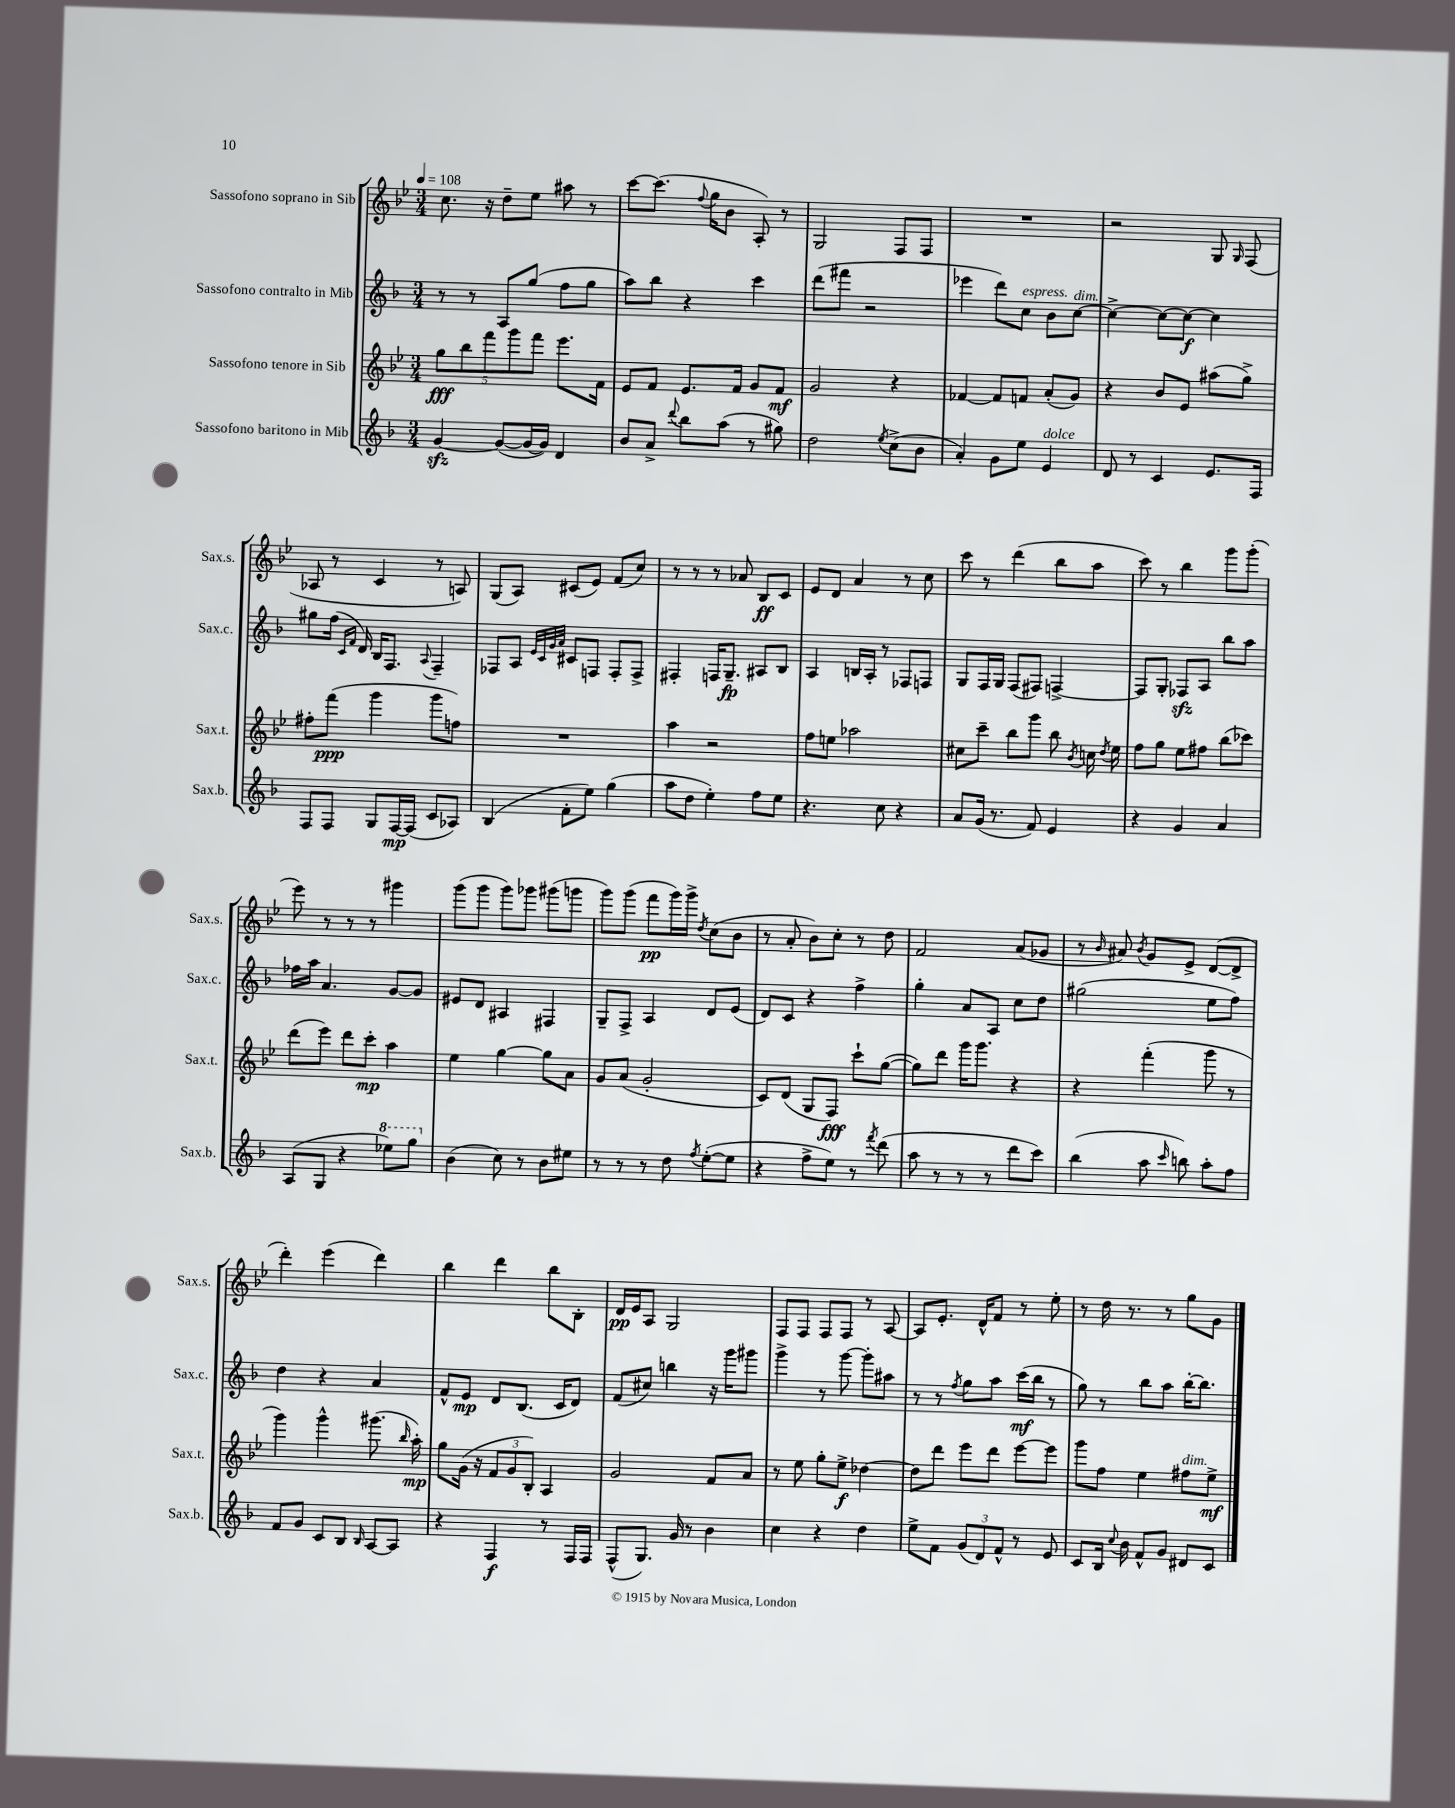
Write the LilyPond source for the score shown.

<<
\new StaffGroup <<
\new Staff = "s0" \with { instrumentName = "Sassofono soprano in Sib" shortInstrumentName = "Sax.s." } {
    \clef treble \key bes \major \numericTimeSignature \time 3/4 \tempo 4 = 108
    \autoBeamOff c''8. r16 d''8[-- ees''8] ais''8 r8 |
    c'''8[~ c'''8.]( \appoggiatura { f''8 } g''16[ bes'8] a8-.) r8 |
    g2 f8[ f8] |
    R2. |
    r2 g8 \grace { g16 } f8( |
    aes8 r8 c'4 r8 a8) |
    g8[( a8]) cis'8[( ees'8]) f'8[( c''8]) |
    r8 r8 r8 aes'8 bes8[\ff c'8] |
    ees'8[ d'8] a'4 r8 c''8 |
    c'''8 r8 d'''4( bes''8[ a''8] |
    c'''8) r8 bes''4 g'''8[ g'''8]-.( |
    ees'''8) r8 r8 r8 gis'''4 |
    g'''8[( g'''8] g'''8[) ges'''8] gis'''8[( g'''8] |
    g'''8[) g'''8]( f'''8[\pp g'''16) g'''16]-> \acciaccatura { d''8 } c''8[( bes'8] |
    r8 a'8-. bes'8[) c''8]-. r8 d''8 |
    f'2 a'8[( ges'8] |
    r8 \grace { bes'16 } ais'8) \acciaccatura { bes'8 } g'8[ ees'8]-> d'8[~( d'8]-> |
    d'''4-.) ees'''4( d'''4) |
    bes''4 d'''4 bes''8[ bes8]-. |
    d'16[\pp ees'16 a8] g2 |
    f8[ f8] f8[ f8] r8 a8~ |
    a8[ ees'8.]-. d'16[-^ f'8] r8 ees''8-. |
    r8 d''16 r8. r8 g''8[ g'8] \bar "|." |
}
\new Staff = "s1" \with { instrumentName = "Sassofono contralto in Mib" shortInstrumentName = "Sax.c." } {
    \clef treble \key f \major \numericTimeSignature \time 3/4
    \autoBeamOff r8 r8 a8[ g''8]( f''8[ g''8] |
    a''8[) bes''8] r4 c'''4 |
    d'''8[( fis'''8] r2 |
    ees'''4 d'''8[) c''8]^\markup { \italic "espress." } bes'8[ c''8]~^\markup { \italic "dim." } |
    c''4~-> c''8[~ c''8]~\f c''4 |
    gis''8[ f''16]( \grace { c'16[ f'16] } d'16) bes16[ f8.] \appoggiatura { a8 } f4-- |
    fes8[ a8] \grace { e'32[ c'32 g'32 a'32] } cis'8[ f8] f8[-. f8]-> |
    fis4-. f16[ g8.]--\fp ais8[ bes8] |
    a4 b16[ a16]-. r8 fes8[ f8] |
    g8[ f16 g16] f8[( fis8]) f4~-> |
    f8[ g8]-. fes8[\sfz a8] bes''8[ a''8] |
    fes''16[ a''16] a'4. g'8[~ g'8] |
    eis'8[ d'8] ais4 fis4 |
    g8[-- f8]-> a4 d'8[ e'8]( |
    d'8[) c'8] r4 f''4-> |
    g''4-. a'8[ a8] c''8[ d''8] |
    gis''2( e''8[ f''8]) |
    d''4 r4 a'4 |
    f'8[-^ e'8]\mp d'8[ bes8.]( c'16[ d'8]) |
    f'8[( cis''8]) b''4 r16 g'''16[ gis'''8] |
    g'''4-> r8 g'''8~ g'''8[-. ais''8] |
    r8 r8 \acciaccatura { f''8 } g''8[ a''8] c'''16[\mf( bes''16] r8 |
    g''8) r8 bes''8[ a''8] bes''16[~-. bes''8.] \bar "|." |
}
\new Staff = "s2" \with { instrumentName = "Sassofono tenore in Sib" shortInstrumentName = "Sax.t." } {
    \clef treble \key bes \major \numericTimeSignature \time 3/4
    \autoBeamOff \tuplet 5/4 { g''8[\fff bes''8 f'''8 g'''8 f'''8] } ees'''8.[ f'16] |
    ees'8[ f'8] ees'8.[ f'16] g'8[ f'8]\mf |
    g'2 r4 |
    fes'4~ fes'8[ f'8] a'8[-.( g'8]) |
    r4 bes'8[ ees'8] ais''8[( g''8]->) |
    fis''8[-. f'''8]\ppp( g'''4 g'''8[ f''8]) |
    R2. |
    a''4 r2 |
    f''8[ e''8] aes''2 |
    cis''8[ c'''8]-- bes''8[ g'''8] bes''8 \acciaccatura { bes'8 } c''16 \acciaccatura { d''8 } ees''16 |
    f''8[ g''8] ees''8[ fis''8] bes''8[( ces'''8]) |
    d'''8[( ees'''8]) d'''8[ c'''8]-.\mp a''4 |
    ees''4 g''4~ g''8[ a'8] |
    g'8[ a'8]( g'2-. |
    c'8[) d'8]( g8[ f8]\fff) c'''8[-! g''8]~( |
    g''8[) d'''8] g'''16[ g'''8.] r4 |
    r4 f'''4-.( g'''8 r8 |
    g'''4) g'''4-^ gis'''8.( \grace { bes''16 } a''16-.\mp) |
    g''8[ g'16]( r16 \tuplet 3/2 { f'8[ g'8 bes8]-.) } a4 |
    g'2 f'8[ a'8] |
    r8 ees''8 g''8[-. ees''8]->\f des''4~ |
    des''8[ d'''8] ees'''8[ d'''8] ees'''8[~ ees'''8] |
    g'''8[ f''8] ees''4 fis''8[^\markup { \italic "dim." } ees''8]->\mf \bar "|." |
}
\new Staff = "s3" \with { instrumentName = "Sassofono baritono in Mib" shortInstrumentName = "Sax.b." } {
    \clef treble \key f \major \numericTimeSignature \time 3/4
    \autoBeamOff g'4~\sfz g'8[~( g'16~ g'16]) d'4 |
    bes'8[ a'8]-> \appoggiatura { d'''8 } bes''8[ a''8]( r8 gis''8) |
    d''2 \acciaccatura { e''8 } c''8[->( bes'8] |
    a'4-.) g'8[ e''8] e'4^\markup { \italic "dolce" } |
    d'8 r8 c'4 e'8.[ f16] |
    f8[ f8] g8[ f16~\mp f16]( c'8[ aes8]) |
    bes4( f'8[-. e''8]) g''4( |
    a''8[ d''8] e''4-.) f''8[ e''8] |
    r4. c''8 r4 |
    a'8[ g'16]( r8. f'8) e'4 |
    r4 g'4 a'4 |
    a8[( g8] r4 \ottava #1 ees'''8[) g'''8] \ottava #0 |
    bes'4( c''8) r8 bes'8[ eis''8] |
    r8 r8 r8 d''8 \acciaccatura { f''8 } e''8[~-.( e''8] |
    r4 f''8[-> e''8]) r8 \acciaccatura { f'''8 } d'''8( |
    a''8 r8 r8 r8 d'''8[ c'''8]) |
    bes''4( a''8 \grace { c'''16 } b''8) a''8[-. f''8] |
    f'8[ g'8] c'8[ bes8] \grace { bes16 } a8[~ a8] |
    r4 f4\f r8 f16[ f16] |
    f8[-^( g8.]) g'16 r8 bes'4 |
    c''4 r4 d''4 |
    e''8[-> f'8] \tuplet 3/2 { g'8[( d'8) f'8]-^ } r8 e'8 |
    c'8[ bes16] \appoggiatura { c''8 } bes'16 f'8[-^ g'8] dis'8[ c'8] \bar "|." |
}
>>
>>
\layout { \context { \Score \remove "Bar_number_engraver" } }
